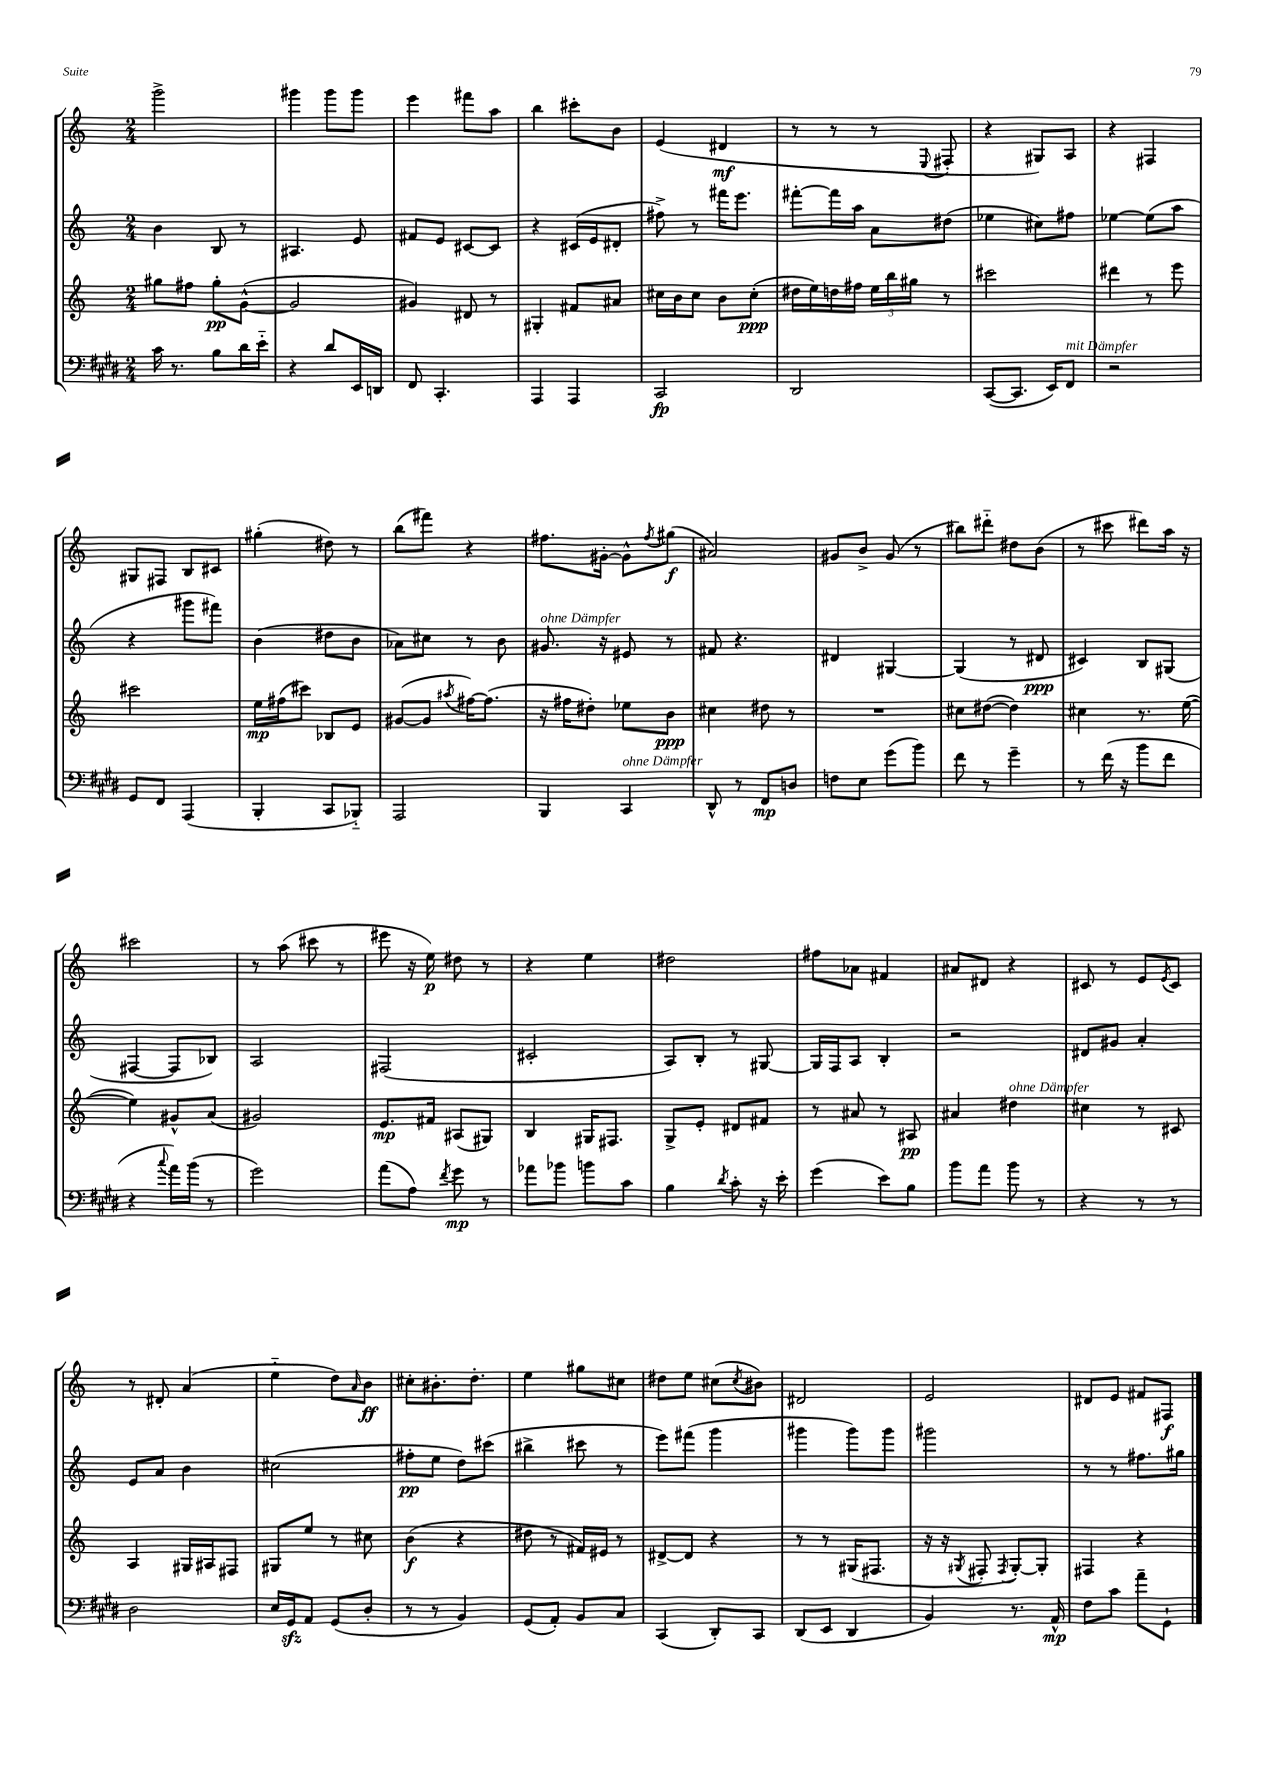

**kern	**dynam	**kern	**dynam	**kern	**dynam	**kern	**dynam
*part4	*part4	*part3	*part3	*part2	*part2	*part1	*part1
*staff4	*staff4	*staff3	*staff3	*staff2	*staff2	*staff1	*staff1
*clefF4	*	*clefG2	*	*clefG2	*	*clefG2	*
*k[f#c#g#d#]	*	*k[]	*	*k[]	*	*k[]	*
*M2/4	*	*M2/4	*	*M2/4	*	*M2/4	*
=23	=23	=23	=23	=23	=23	=23	=23
16c#\	.	8gg#X\L	.	4b\	.	2ggg^\	.
8.r	.	.	.	.	.	.	.
.	.	8ff#X\J	.	.	.	.	.
8B\L	.	8gg#'\L	pp	8B/	.	.	.
16d#\L	.	([8g^^\J	.	8r	.	.	.
16e\JJ	.	.	.	.	.	.	.
=24	=24	=24	=24	=24	=24	=24	=24
4r	.	2g/]	.	4.A#X/	.	4ggg#X\	.
8d#/L	.	.	.	.	.	8ggg#\L	.
16EE/L	.	.	.	8e/	.	8ggg#\J	.
16DDn/JJ	.	.	.	.	.	.	.
=25	=25	=25	=25	=25	=25	=25	=25
8FF#/	.	4g#X/)	.	8f#X/L	.	4eee\	.
4.CC#'/	.	.	.	8e/J	.	.	.
.	.	8d#X/	.	[8c#X/L	.	8fff#X\L	.
.	.	8r	.	8c#/J]	.	8aa\J	.
=26	=26	=26	=26	=26	=26	=26	=26
4AAA/	.	4G#X'/	.	4r	.	4bb\	.
4AAA/	.	8f#X/L	.	(16c#X/LL	.	8ccc#X'\L	.
.	.	.	.	16e/J	.	.	.
.	.	8a#X/J	.	8d#X'/J	.	8b\J	.
=27	=27	=27	=27	=27	=27	=27	=27
2CC#/	fp	16cc#X\LL	.	8ff#X^\)	.	(4e/	.
.	.	16b\J	.	.	.	.	.
.	.	8cc#\J	.	8r	.	.	.
.	.	8b\L	.	16fff#X\KL	.	4d#X/	mf
.	.	.	.	8.eee\J	.	.	.
.	.	(8cc#'\J	ppp	.	.	.	.
=28	=28	=28	=28	=28	=28	=28	=28
2DD#/	.	16dd#X\LL	.	[8fff#X'\L	.	8r	.
.	.	16ee\)	.	.	.	.	.
.	.	16ddn\	.	16fff#\L]	.	8r	.
.	.	16ff#X\JJ	.	16aa\JJ	.	.	.
.	.	24ee\LL	.	8a\L	.	8r	.
.	.	24bb\	.	.	.	.	.
.	.	24gg#X\JJ	.	.	.	.	.
.	.	.	.	.	.	8qqE/	.
.	.	8r	.	(8dd#X\J	.	8F#X'/	.
=29	=29	=29	=29	=29	=29	=29	=29
([8CC#/L	.	2ccc#X\	.	4ee-X\	.	4r	.
8.CC#/J]	.	.	.	.	.	.	.
.	.	.	.	8cc#X\L)	.	8G#X/L)	.
16EE/KL)	.	.	.	.	.	.	.
!LO:TX:a:i:t=mit Dämpfer	!	!	!	!	!	!	!
8FF#/J	.	.	.	8ff#X\J	.	8A/J	.
=30	=30	=30	=30	=30	=30	=30	=30
2r	.	4ddd#X\	.	[4ee-X\	.	4r	.
.	.	8r	.	(8ee-\L]	.	4F#X/	.
.	.	8eee\	.	8aa\J	.	.	.
!!LO:LB:g=z
=31	=31	=31	=31	=31	=31	=31	=31
8GG#/L	.	2ccc#X\	.	4r	.	8G#X/L	.
8FF#/J	.	.	.	.	.	8F#X/J	.
(4AAA/	.	.	.	8ggg#X\L	.	8B/L	.
.	.	.	.	8fff#X\J)	.	8c#X/J	.
=32	=32	=32	=32	=32	=32	=32	=32
4BBB'/	.	16ee\LL	mp	(4b\	.	(4gg#X'\	.
.	.	(16ff#X\J	.	.	.	.	.
.	.	8ccc#X\J)	.	.	.	.	.
8CC#/L	.	8B-X/L	.	8dd#X\L	.	8dd#X\)	.
8BBB-X/J)	.	8e/J	.	8b\J	.	8r	.
=33	=33	=33	=33	=33	=33	=33	=33
2AAA/	.	([8g#X/L	.	8a-X\L)	.	(8bb\L	.
.	.	8g#/J]	.	8cc#X\J	.	8fff#X\J)	.
.	.	8qaa#X/	.	.	.	.	.
.	.	[16ff#X\KL)	.	8r	.	4r	.
.	.	(8.ff#\J]	.	.	.	.	.
.	.	.	.	8b\	.	.	.
=34	=34	=34	=34	=34	=34	=34	=34
!	!	!	!	!LO:TX:a:i:t=ohne Dämpfer	!	!	!
4BBB/	.	16r	.	8.g#X/	.	8.ff#X\L	.
.	.	16ff#X\KL	.	.	.	.	.
.	.	8dd#X'\J)	.	.	.	.	.
.	.	.	.	16r	.	[16g#X'\Jk	.
!LO:TX:a:i:t=ohne Dämpfer	!	!	!	!	!	!	!
4CC#/	.	8ee-X\L	.	8e#X/	.	8g#^^\L]	.
.	.	.	.	.	.	8qff#/	.
.	.	8b\J	ppp	8r	.	(8gg#X\J	f
=35	=35	=35	=35	=35	=35	=35	=35
8DD#^^/	.	4cc#X\	.	8f#X/	.	2a#X/)	.
8r	.	.	.	4.r	.	.	.
8FF#/L	mp	8dd#X\	.	.	.	.	.
8Dn/J	.	8r	.	.	.	.	.
=36	=36	=36	=36	=36	=36	=36	=36
8Fn\L	.	2r	.	4d#X/	.	8g#X/L	.
8E\J	.	.	.	.	.	8b^/J	.
(8g#\L	.	.	.	[4G#X/	.	(8g#/	.
8b\J)	.	.	.	.	.	8r	.
=37	=37	=37	=37	=37	=37	=37	=37
8f#\	.	8cc#X\L	.	(4G#/]	.	8bb#X\L)	.
8r	.	([8dd#X\J	.	.	.	8ddd#X\J	.
4g#~\	.	4dd#\])	.	8r	.	8dd#X\L	.
.	.	.	.	8d#X/	ppp	(8b\J	.
=38	=38	=38	=38	=38	=38	=38	=38
8r	.	4cc#X\	.	4c#X/)	.	8r	.
(16f#\	.	.	.	.	.	8ccc#X\	.
16r	.	.	.	.	.	.	.
8b\L	.	8.r	.	8B/L	.	8ddd#X\L)	.
8f#\J	.	.	.	(8G#X/J	.	16aa\Jk	.
.	.	([16ee\	.	.	.	16r	.
!!LO:LB:g=z
=39	=39	=39	=39	=39	=39	=39	=39
4r	.	4ee\])	.	[4F#X/	.	2ccc#X\	.
8qqcc#/	.	.	.	.	.	.	.
16a\LL)	.	8g#X^^/L	.	8F#/L]	.	.	.
(16b\JJ	.	.	.	.	.	.	.
8r	.	(8a/J	.	8B-X/J)	.	.	.
=40	=40	=40	=40	=40	=40	=40	=40
2g#\)	.	2g#X/)	.	2A/	.	8r	.
.	.	.	.	.	.	(8aa\	.
.	.	.	.	.	.	8ccc#X\	.
.	.	.	.	.	.	8r	.
=41	=41	=41	=41	=41	=41	=41	=41
(8a\L	.	8.e/L	mp	(2F#X/	.	8eee#X\	.
8A\J)	.	.	.	.	.	16r	.
.	.	16f#X/Jk	.	.	.	16ee\)	p
8qf#/	.	.	.	.	.	.	.
8g#\	mp	(8A#X/L	.	.	.	8dd#X\	.
8r	.	8G#X/J)	.	.	.	8r	.
=42	=42	=42	=42	=42	=42	=42	=42
8a-X\L	.	4B/	.	2c#X'/	.	4r	.
8b-X\J	.	.	.	.	.	.	.
8bn\L	.	16G#X/KL	.	.	.	4ee\	.
.	.	8.F#X/J	.	.	.	.	.
8c#\J	.	.	.	.	.	.	.
=43	=43	=43	=43	=43	=43	=43	=43
4B\	.	8G^/L	.	8A/L)	.	2dd#X\	.
.	.	8e'/J	.	8B'/J	.	.	.
8qd#/	.	.	.	.	.	.	.
8c#'\	.	8d#X/L	.	8r	.	.	.
16r	.	8f#X/J	.	[8G#X/	.	.	.
16e'\	.	.	.	.	.	.	.
=44	=44	=44	=44	=44	=44	=44	=44
(4g#\	.	8r	.	16G#/LL]	.	8ff#X\L	.
.	.	.	.	16F/J	.	.	.
.	.	8a#X/	.	8A/J	.	8a-X\J	.
8e\L)	.	8r	.	4B'/	.	4f#X/	.
8B\J	.	8A#X/	pp	.	.	.	.
=45	=45	=45	=45	=45	=45	=45	=45
8b\L	.	4a#X/	.	2r	.	8a#X/L	.
8a\J	.	.	.	.	.	8d#X/J	.
!	!	!LO:TX:a:i:t=ohne Dämpfer	!	!	!	!	!
8b\	.	4dd#X\	.	.	.	4r	.
8r	.	.	.	.	.	.	.
=46	=46	=46	=46	=46	=46	=46	=46
4r	.	4cc#X\	.	8d#X/L	.	8c#X/	.
.	.	.	.	8g#X/J	.	8r	.
8r	.	8r	.	4a'/	.	8e/L	.
.	.	.	.	.	.	8qe/	.
8r	.	8c#X/	.	.	.	8c#/J	.
!!LO:LB:g=z
=47	=47	=47	=47	=47	=47	=47	=47
2D#\	.	4A/	.	8e/L	.	8r	.
.	.	.	.	8a/J	.	8d#X'/	.
.	.	16G#X/LL	.	4b\	.	(4a/	.
.	.	16A#X/J	.	.	.	.	.
.	.	8F#X/J	.	.	.	.	.
=48	=48	=48	=48	=48	=48	=48	=48
16E/LL	.	8G#X/L	.	(2cc#X\	.	4ee\	.
16GG#zz/J	.	.	.	.	.	.	.
8AA/J	.	8ee/J	.	.	.	.	.
(8GG#/L	.	8r	.	.	.	8dd\L)	.
.	.	.	.	.	.	16qqa/	.
8D#'/J	.	8cc#X\	.	.	.	8b\J	ff
=49	=49	=49	=49	=49	=49	=49	=49
8r	.	(4b\	f	8ff#X'\L	pp	8cc#X'\L	.
8r	.	.	.	8ee\J	.	8.b#X'\	.
4BB/)	.	4r	.	8dd\L)	.	.	.
.	.	.	.	.	.	8.dd'\J	.
.	.	.	.	(8ccc#X\J	.	.	.
=50	=50	=50	=50	=50	=50	=50	=50
(8GG#/L	.	8dd#X\	.	4bb#X^\	.	4ee\	.
8AA'/J)	.	8r	.	.	.	.	.
8BB/L	.	16f#X/LL)	.	8ccc#X\	.	8gg#X\L	.
.	.	16e#X/JJ	.	.	.	.	.
8C#/J	.	8r	.	8r	.	8cc#X\J	.
=51	=51	=51	=51	=51	=51	=51	=51
(4CC#/	.	[8d#X^/L	.	8eee\L)	.	8dd#X\L	.
.	.	8d#/J]	.	(8fff#X\J	.	8ee\J	.
8DD#'/L)	.	4r	.	4ggg\	.	(8cc#X\L	.
.	.	.	.	.	.	8qcc#/	.
8CC#/J	.	.	.	.	.	8b#X\J)	.
=52	=52	=52	=52	=52	=52	=52	=52
(8DD#/L	.	8r	.	4ggg#X\	.	2d#X/	.
8EE/J	.	8r	.	.	.	.	.
4DD#/	.	(16G#X/KL	.	8ggg#\L)	.	.	.
.	.	8.F#X/J	.	.	.	.	.
.	.	.	.	8ggg#\J	.	.	.
=53	=53	=53	=53	=53	=53	=53	=53
4BB/)	.	16r	.	2ggg#X\	.	2e/	.
.	.	16r	.	.	.	.	.
.	.	8qG#X/	.	.	.	.	.
.	.	8F#X'/	.	.	.	.	.
.	.	8qF#/	.	.	.	.	.
8.r	.	[8G#'/L)	.	.	.	.	.
.	.	8G#'/J]	.	.	.	.	.
16AA^^/	mp	.	.	.	.	.	.
=54	=54	=54	=54	=54	=54	=54	=54
8F#\L	.	4F#X/	.	8r	.	8d#X/L	.
8c#\J	.	.	.	8r	.	8e/J	.
8a~\L	.	4r	.	8.ff#X\L	.	8f#X/L	.
8GG#`\J	.	.	.	.	.	8F#X/J	f
.	.	.	.	16gg#X\Jk	.	.	.
==	==	==	==	==	==	==	==
*-	*-	*-	*-	*-	*-	*-	*-
